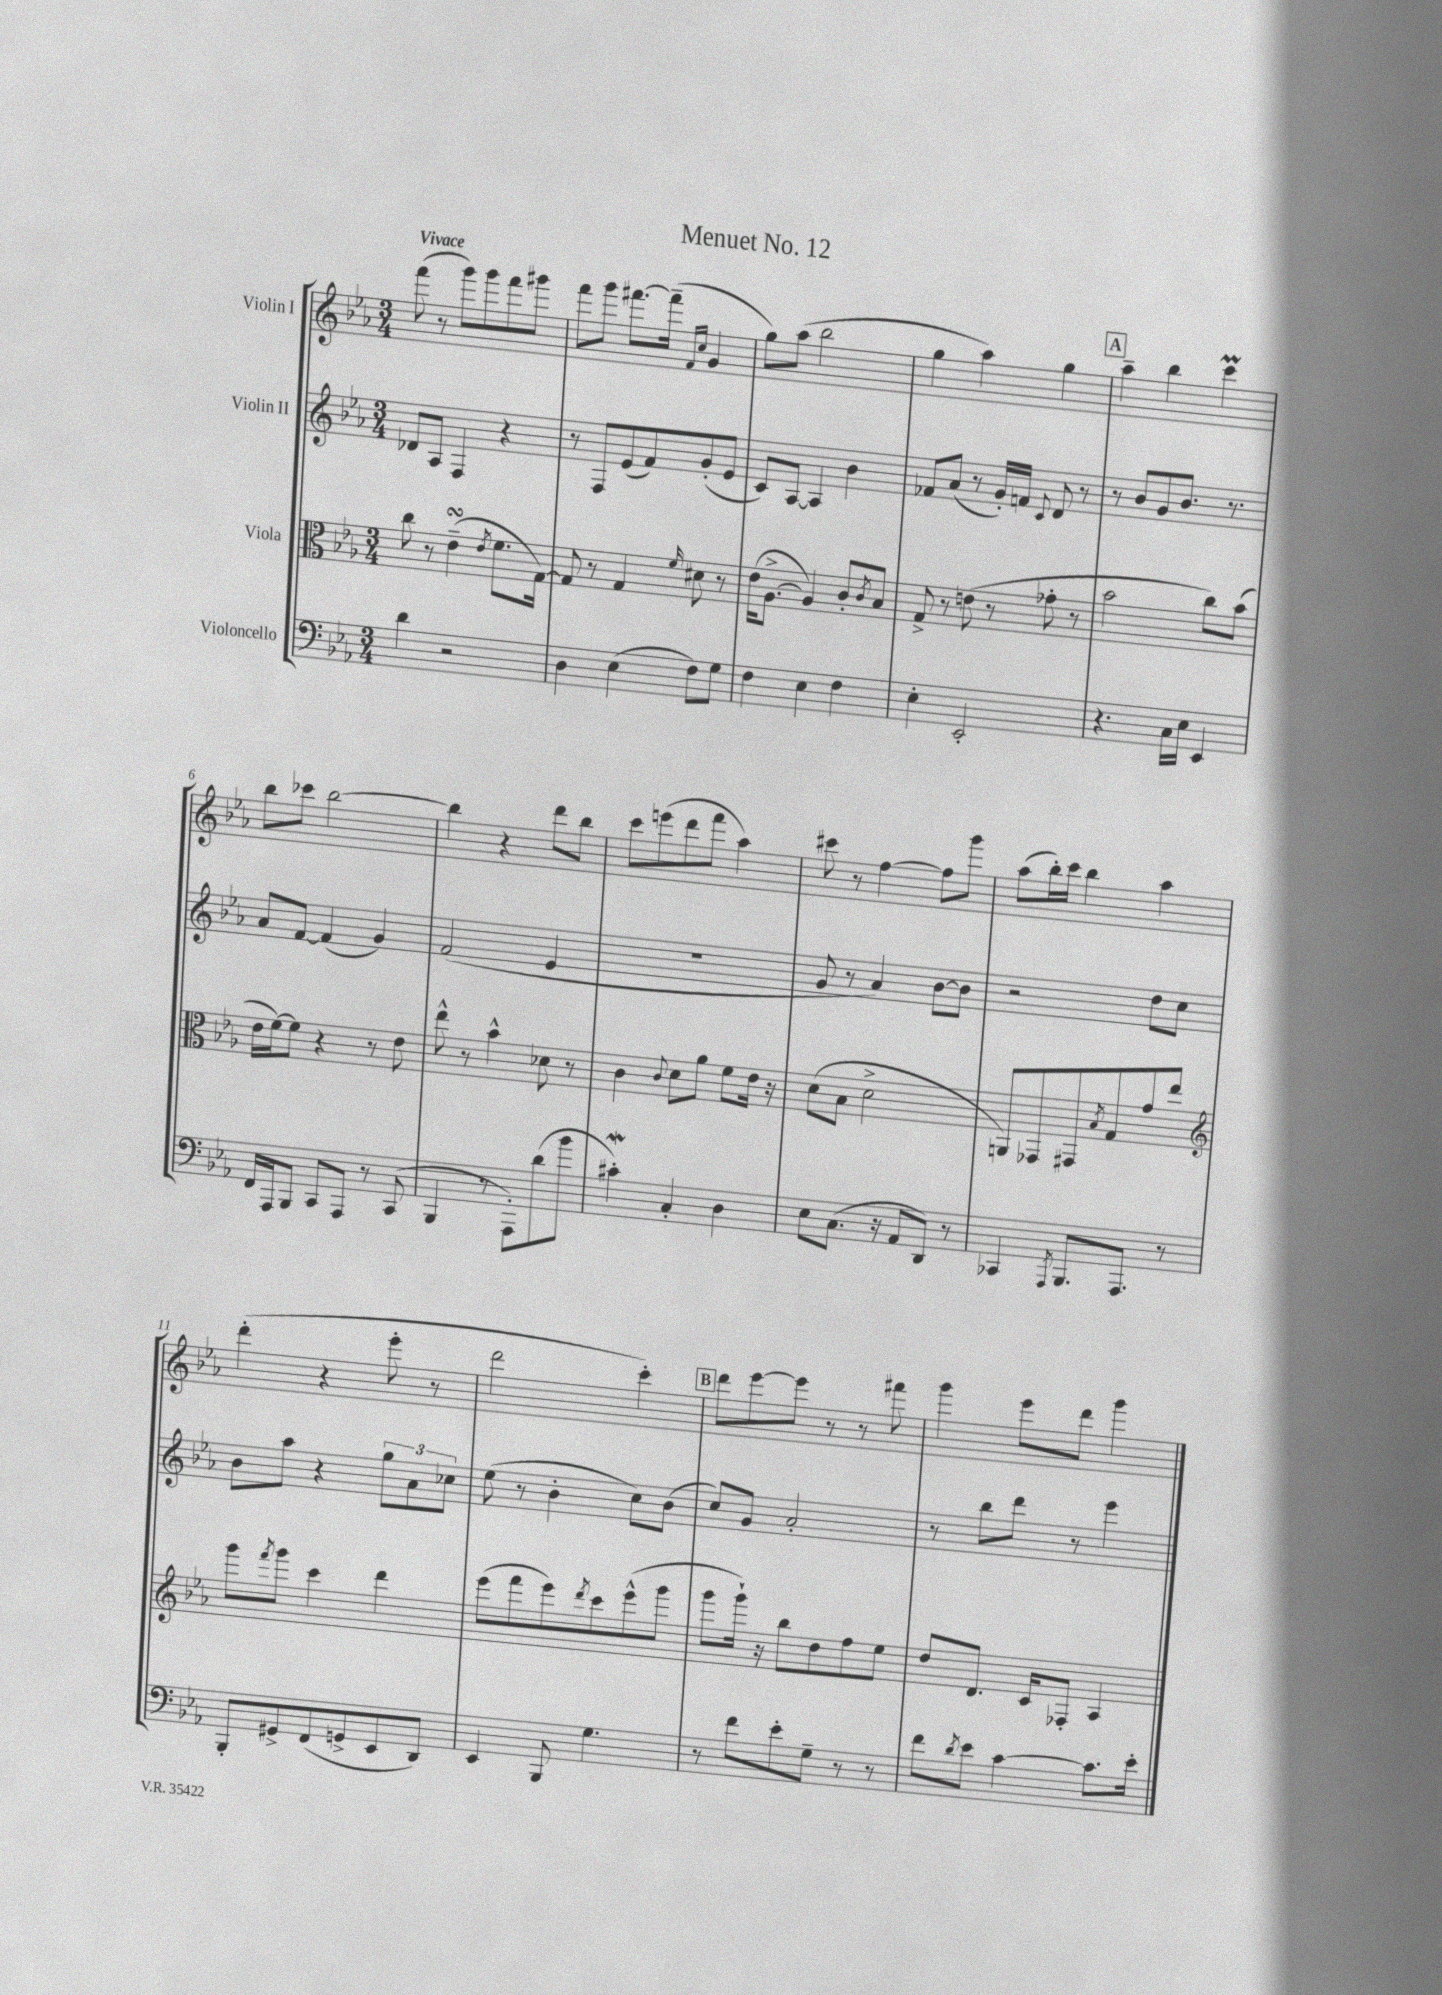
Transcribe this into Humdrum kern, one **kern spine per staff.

**kern	**kern	**kern	**kern
*staff4	*staff3	*staff2	*staff1
*clefF4	*clefC3	*clefG2	*clefG2
*k[b-e-a-]	*k[b-e-a-]	*k[b-e-a-]	*k[b-e-a-]
*M3/4	*M3/4	*M3/4	*M3/4
4d\	8cc\	8d-/L	(8fff\
.	8r	8A-/J	8r
2r	(4e-~\	4F/	8ggg\L)
.	.	.	8ggg\
.	8qe-/	.	.
.	8.f\L	4r	8fff\
.	.	.	8ggg#\J
.	[16G\Jk)	.	.
=	=	=	=
4D\	8G/]	8r	8fff\L
.	8r	8F/L	8ggg\J
(4E-\	4G/	(8e-/	[8.fff#\L
.	.	8f/)	.
.	.	.	(16fff#~\]Jk
.	.	.	16qqf/LL
.	16qqf/	.	16qqcc/JJ
8F\L)	8d#\	(8g'/	4g/
8G\J	8r	8e-/J	.
=	=	=	=
4F\	(16e-\LK	8c/L)	8gg\L)
.	[8.A-^\J	.	.
.	.	[8A-/J	(8aa-\J
4E-\	4A-/])	4A-/]	2bb-\
4F\	8c'/L	4b-\	.
.	8qc/	.	.
.	8B-/J	.	.
=	=	=	=
4E-'\	8G^/	8f-/L	4gg\
.	8r	(8a-/J	.
2EE-'/	(8e\	8r	4aa-\)
.	8r	16g'/LL)	.
.	.	16f/JJ	.
.	.	8qqc/	.
.	8g-'\	8d/	4gg\
.	8r	8r	.
=	=	=	=
4.r	2b-\	8r	4aa-~\
.	.	8b-/L	.
.	.	8g/	4bb-\
16C\LL	.	8.b-/J	.
16E-\JJ	.	.	.
4EE-/	8cc\L)	.	4ccc\
.	.	8.r	.
.	(8b-\J	.	.
=	=	=	=
16FF/LL	16e-\LL	8a-/L	8bb-\L
16AAA-/J	[16f\J)	.	.
8BBB-/J	8f\]J	[8f/J	8ccc-\J
8CC/L	4r	(4f/]	[2bb-\
8AAA-/J	.	.	.
8r	8r	4g/)	.
(8CC/	8e-\	.	.
=	=	=	=
4BBB-/	8ee-^^\	(2f/	4bb-\]
.	8r	.	.
8r	4b-^^\	.	4r
8AAA-'\L)	.	.	.
(8d\	8d-\	4e-/	8ddd\L
8b-\J	8r	.	8bb-\J
=	=	=	=
4c#'\)	4c\	2.r	8ccc\L
.	.	.	(8eee\
.	8qqc/	.	.
4C'/	8d\L	.	8ddd\
.	8a-\J	.	8fff\J
4D\	8f\L	.	4aa-\)
.	16e-\Jk	.	.
.	16r	.	.
=	=	=	=
8E-\L	(8d\L	8g/	8ccc#\
(8.C\J	8B-\J	8r	8r
.	2d^\	4a-/)	[4ff\
16r	.	.	.
8AA-/L	.	.	.
8DD/J)	.	[8b-\L	8ff\]L
8r	.	8b-\]J	8ggg\J
=	=	=	=
4CC-/	8AA/L)	2r	(8aa-\L
.	8GG-/	.	16bb-'\L)
.	.	.	16ccc\JJ
8qAAA-/	.	.	.
8.BBB-/L	8GG#/	.	4bb-\
.	8qB-/	.	.
.	8G/	.	.
8.AAA-/J	.	.	.
.	8g/	8dd\L	4aa-\
8r	8ee-/J	8cc\J	.
=	=	=	=
*	*clefG2	*	*
8BBB-'/L	8ggg\L	8b-\L	(4ddd'\
.	8qfff/	.	.
8GG#^/	8ggg\J	8aa-\J	.
(8FF/	4ccc\	4r	4r
8GG^/	.	.	.
8EE-/	4ddd\	12gg\L	8eee-'\
.	.	12a-\	.
8DD/J)	.	.	8r
.	.	12cc-\J	.
=	=	=	=
4EE-/	(8eee-\L	(8ee-\	2ddd\
.	8fff\	8r	.
8BBB-/	8eee-\)	4b-'\	.
.	8qddd/	.	.
4.G\	8ccc\	.	.
.	(8eee-^^\	8cc\L)	4ccc'\)
.	8ggg\J	(8b-\J	.
=	=	=	=
8r	8ggg\L	8cc/L)	8ddd\L
8f\L	16ggg`\Jk)	8g/J	[8eee-\
.	16r	.	.
8e-'\	8bb-\L	2a-'/	8eee-\]J
8G~\J	8dd\	.	8r
8r	8ff\	.	8r
8r	8ee-\J	.	8fff#\
=	=	=	=
8f\L	8dd/L	8r	4ggg\
8qd/	.	.	.
8e-\J	8.d/J	8bb-\L	.
[4c\	.	8ddd\J	8eee-\L
.	16c/LK	.	.
.	8F-'/J	8r	8ddd\J
8.c\]L	4A-/	4eee-\	4ggg\
16e-'\Jk	.	.	.
==	==	==	==
*-	*-	*-	*-
